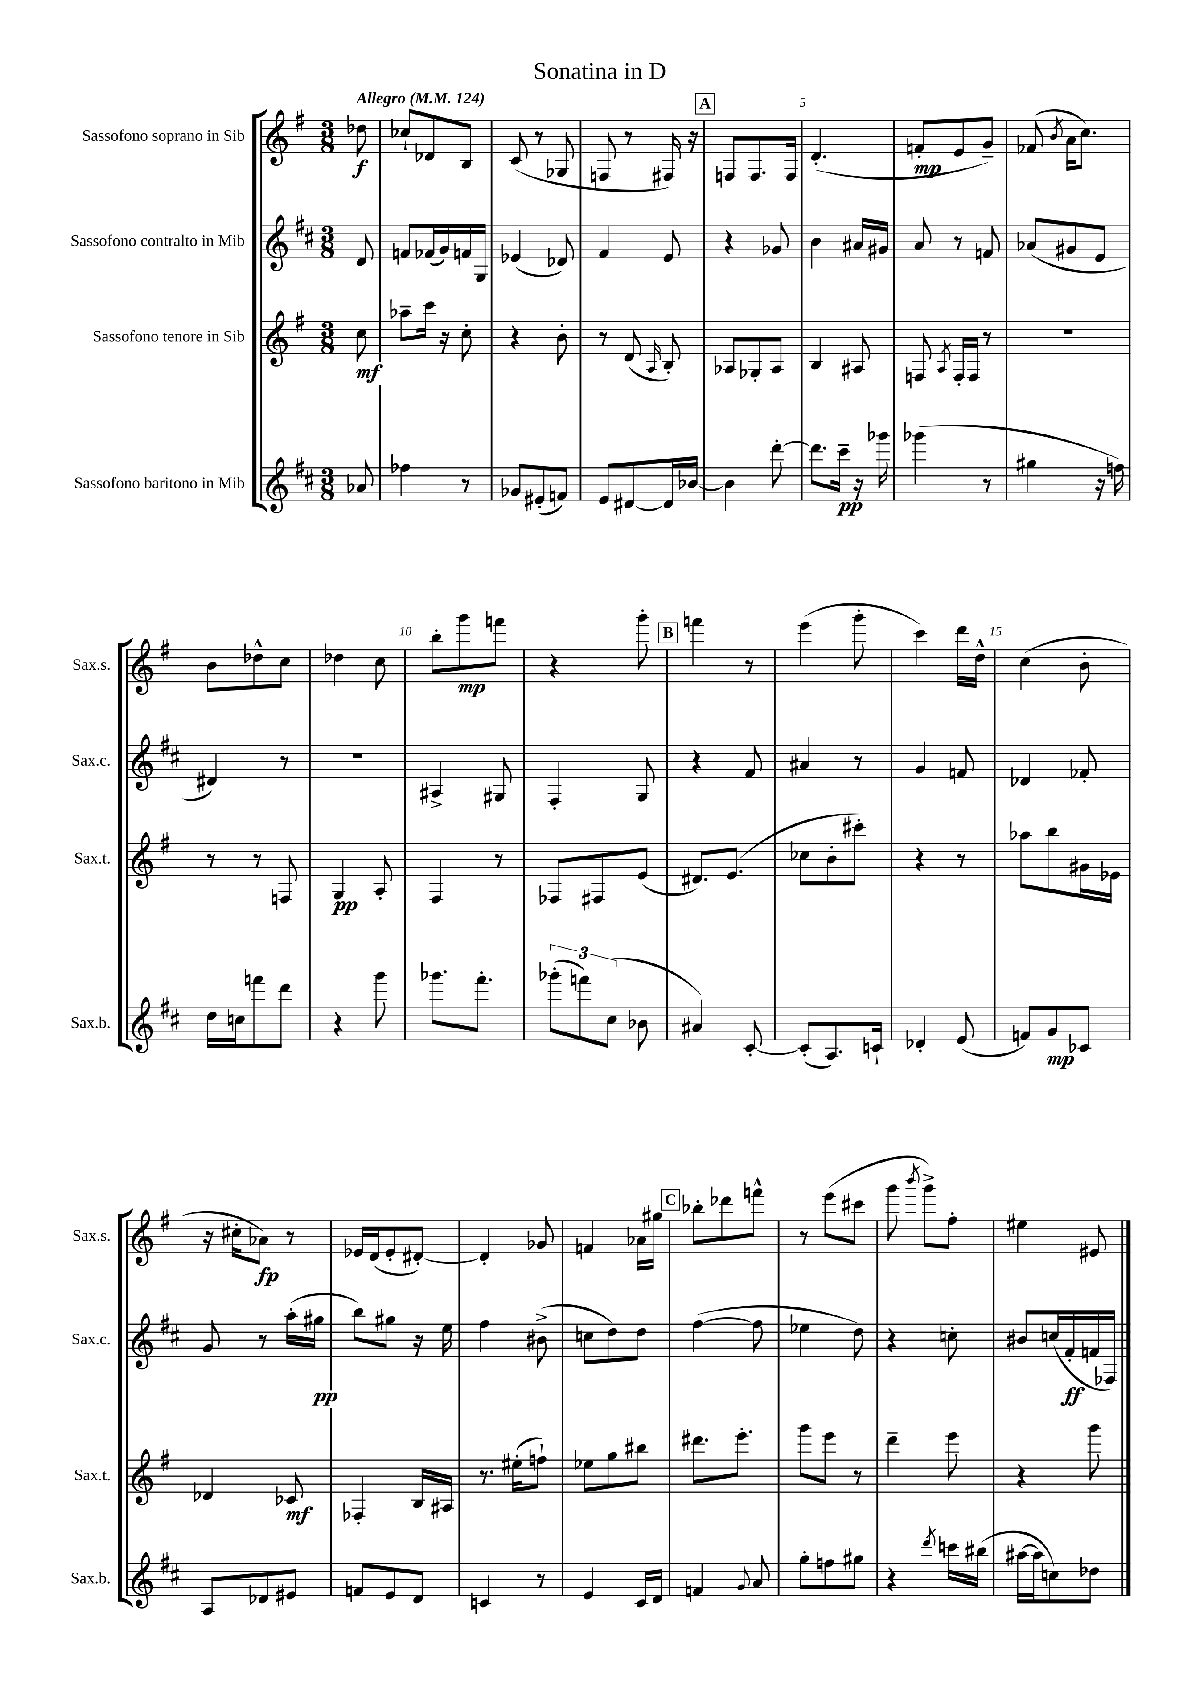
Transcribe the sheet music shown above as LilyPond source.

\header { title = "Sonatina in D" }
<<
\new StaffGroup <<
\new Staff = "s0" \with { instrumentName = "Sassofono soprano in Sib" shortInstrumentName = "Sax.s." } {
    \clef treble \key g \major \numericTimeSignature \time 3/8 \partial 8 \tempo "Allegro" 4 = 124
    \autoBeamOff des''8\f |
    ces''8[-! des'8 b8] |
    c'8( r8 ges8 |
    f8 r8 fis16) r16 |
    \mark \markup { \box "A" } f8[ f8. f16] |
    d'4.-.( |
    f'8[-.\mp e'8 g'8]--) |
    fes'8( \acciaccatura { b'8 } a'16[ c''8.]) |
    b'8[ des''8-^ c''8] |
    des''4 c''8 |
    b''8[-. g'''8\mp f'''8] |
    r4 g'''8-. |
    \mark \markup { \box "B" } f'''4 r8 |
    e'''4( g'''8-. |
    c'''4) d'''16[ d''16]-^ |
    c''4( b'8-. |
    r16 cis''16[-. aes'8]\fp) r8 |
    ees'16[ d'16( ees'8-. dis'8]~-.) |
    dis'4-. ges'8 |
    f'4 aes'16[ gis''16] |
    \mark \markup { \box "C" } bes''8[-. des'''8 f'''8]-^ |
    r8 e'''8[( cis'''8] |
    g'''8 \acciaccatura { b'''8 } g'''8[->) fis''8]-. |
    eis''4 eis'8 \bar "|." |
}
\new Staff = "s1" \with { instrumentName = "Sassofono contralto in Mib" shortInstrumentName = "Sax.c." } {
    \clef treble \key d \major \numericTimeSignature \time 3/8 \partial 8
    \autoBeamOff d'8 |
    f'8[ fes'16( g'16) f'16 g16] |
    ees'4( des'8) |
    fis'4 e'8 |
    \mark \markup { \box "A" } r4 ges'8 |
    b'4 ais'16[ gis'16] |
    a'8 r8 f'8 |
    aes'8[( gis'8 e'8] |
    dis'4) r8 |
    R4. |
    ais4-> gis8 |
    fis4-. g8 |
    \mark \markup { \box "B" } r4 fis'8 |
    ais'4 r8 |
    g'4 f'8 |
    des'4 fes'8-. |
    g'8 r8 a''16[-.( gis''16]\pp |
    b''8[) gis''8] r16 e''16 |
    fis''4 bis'8->( |
    c''8[ d''8) d''8] |
    \mark \markup { \box "C" } fis''4~( fis''8 |
    ees''4 d''8) |
    r4 c''8-. |
    bis'8[ c''16( fis'16-.\ff f'16 fes16]) \bar "|." |
}
\new Staff = "s2" \with { instrumentName = "Sassofono tenore in Sib" shortInstrumentName = "Sax.t." } {
    \clef treble \key g \major \numericTimeSignature \time 3/8 \partial 8
    \autoBeamOff c''8\mf |
    aes''8[-- c'''16] r16 c''8-. |
    r4 b'8-. |
    r8 d'8( \grace { a16 } b8-.) |
    \mark \markup { \box "A" } aes8[ ges8-. aes8] |
    b4 ais8 |
    f8 \acciaccatura { a8 } f16[-. f16] r8 |
    R4. |
    r8 r8 f8 |
    g4\pp a8-. |
    fis4 r8 |
    fes8[ fis8 e'8]( |
    \mark \markup { \box "B" } dis'8.[) e'8.]( |
    ces''8[ b'8-. cis'''8]-.) |
    r4 r8 |
    aes''8[ b''8 gis'16 ees'16] |
    des'4 ces'8\mf |
    fes4-. b16[ ais16] |
    r8. eis''16[-.( f''8]-!) |
    ees''8[ g''8 bis''8] |
    \mark \markup { \box "C" } dis'''8.[ e'''8.]-. |
    g'''8[ e'''8] r8 |
    d'''4-- e'''8 |
    r4 g'''8 \bar "|." |
}
\new Staff = "s3" \with { instrumentName = "Sassofono baritono in Mib" shortInstrumentName = "Sax.b." } {
    \clef treble \key d \major \numericTimeSignature \time 3/8 \partial 8
    \autoBeamOff aes'8 |
    fes''4 r8 |
    ges'8[ eis'8-.( f'8]) |
    e'8[ dis'8~ dis'16 bes'16]~ |
    \mark \markup { \box "A" } bes'4 d'''8~-. |
    d'''8.[ cis'''16]--\pp r16 ges'''16 |
    ges'''4( r8 |
    gis''4 r16 f''16) |
    d''16[ c''16 f'''8 d'''8] |
    r4 g'''8 |
    ges'''8.[ fis'''8.]-. |
    \tuplet 3/2 { ges'''8[-.( f'''8) cis''8]( } bes'8 |
    \mark \markup { \box "B" } ais'4) cis'8~-. |
    cis'8[-.( a8.) c'16]-! |
    des'4-. e'8( |
    f'8[) g'8\mp ces'8] |
    a8[ des'8 eis'8] |
    f'8[ e'8 d'8] |
    c'4 r8 |
    e'4 cis'16[ d'16] |
    \mark \markup { \box "C" } f'4 \appoggiatura { g'8 } a'8 |
    g''8[-. f''8 gis''8] |
    r4 \acciaccatura { d'''8 } c'''16[ bis''16]( |
    ais''16[~ ais''16 c''8) des''8] \bar "|." |
}
>>
>>
\layout { \context { \Score \override BarNumber.break-visibility = ##(#f #t #t) barNumberVisibility = #(every-nth-bar-number-visible 5) } }
